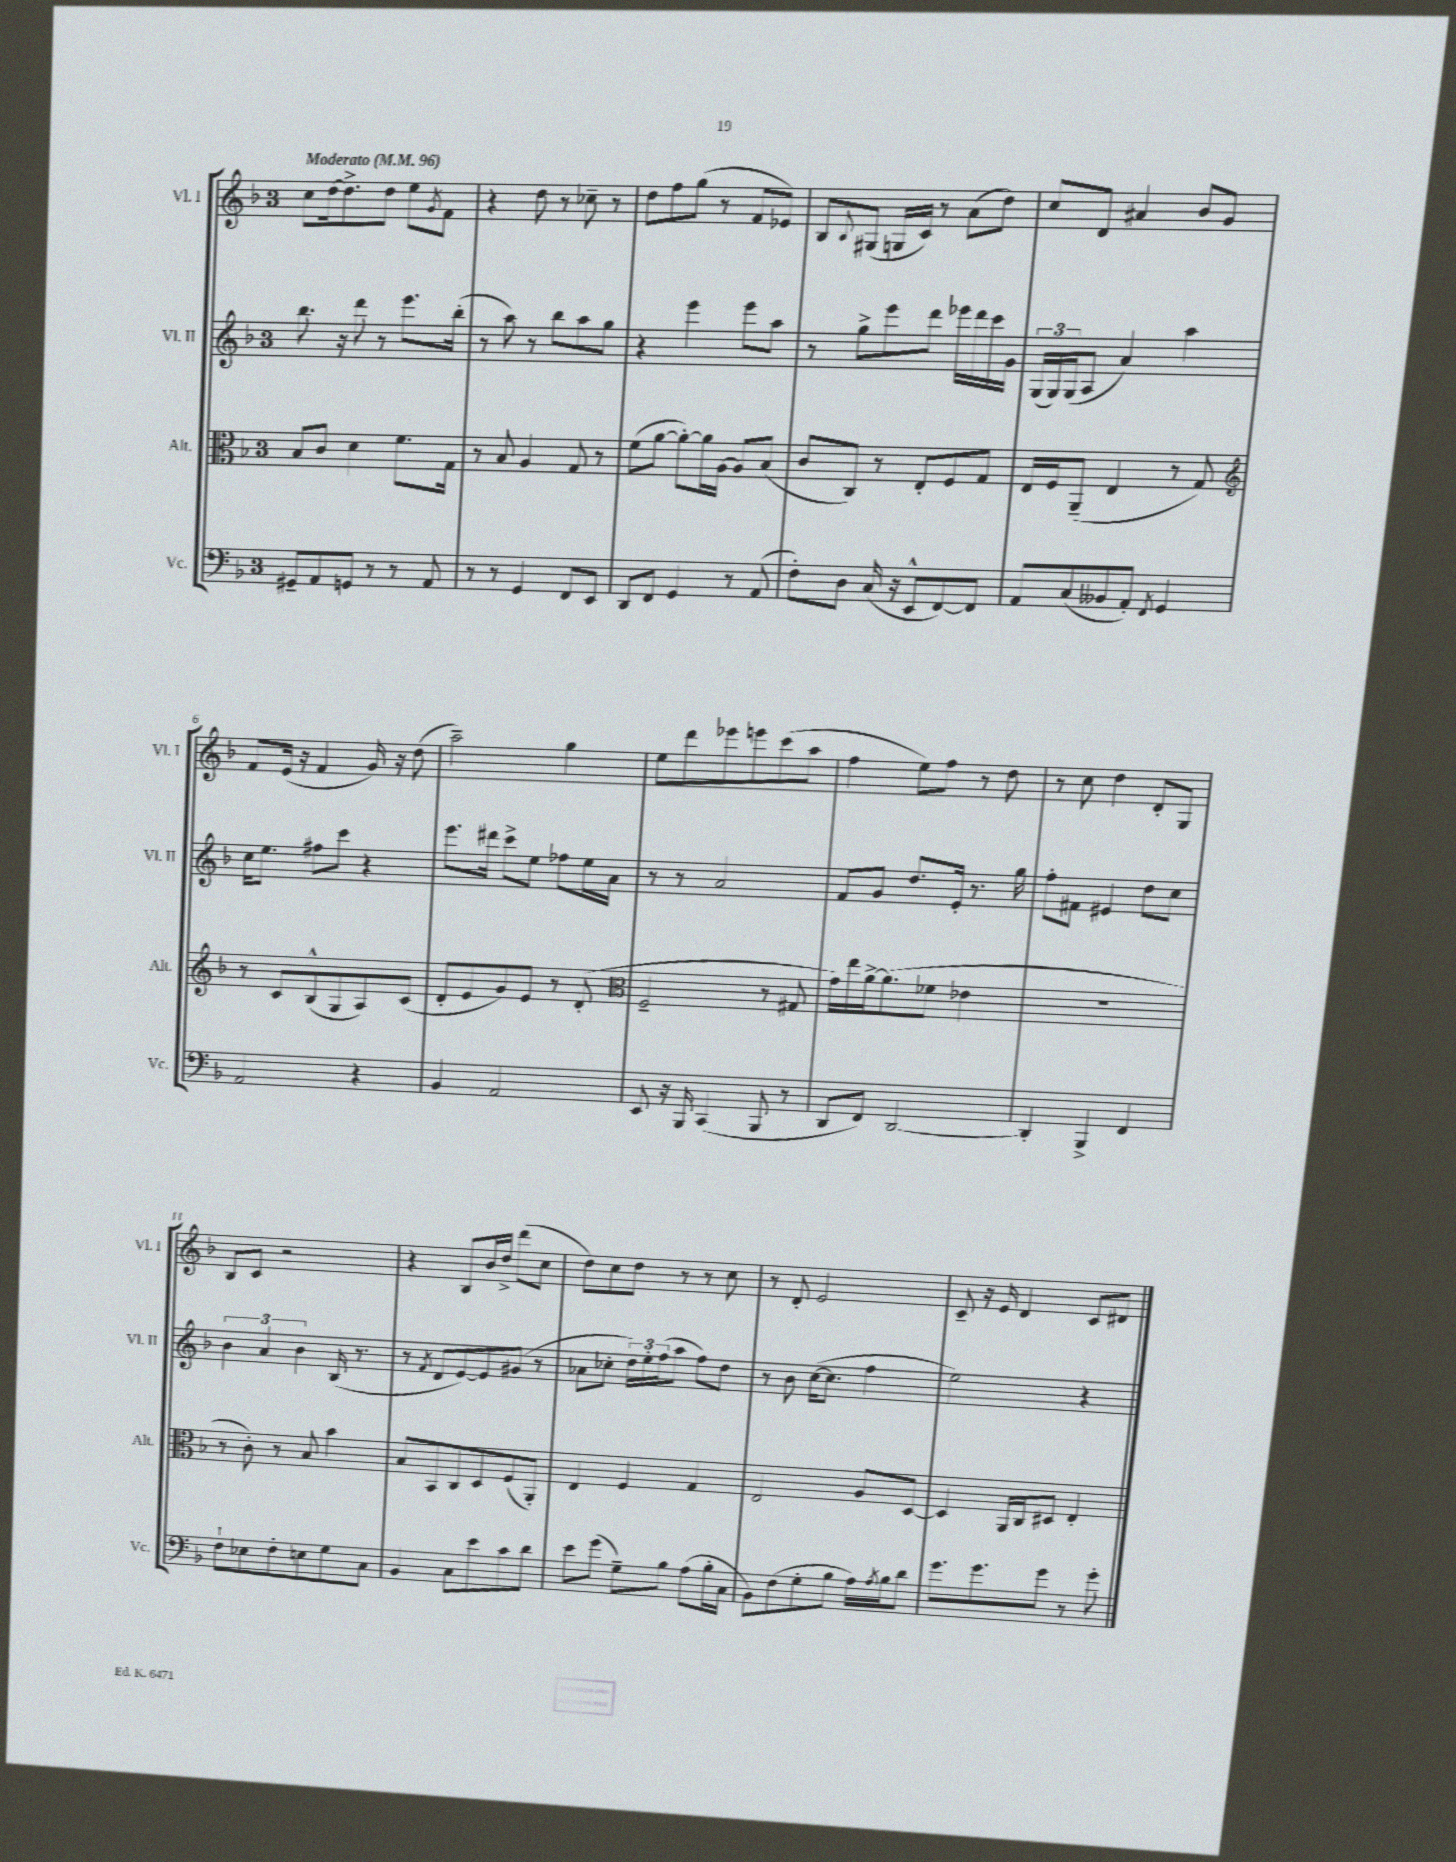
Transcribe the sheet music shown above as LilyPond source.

<<
\new StaffGroup <<
\new Staff = "s0" \with { instrumentName = "Vl. I" shortInstrumentName = "Vl. I" } {
    \clef treble \key f \major \once \override Staff.TimeSignature.style = #'single-digit \time 3/4 \tempo "Moderato" 4 = 96
    c''8 d''16~ d''8.-> d''8 e''8 \acciaccatura { g'8 } f'8 |
    r4 d''8 r8 ces''8-- r8 |
    d''8 f''8 g''8( r8 f'8 ees'8) |
    bes8 \appoggiatura { bes8 } gis8( g16 c'16) r8 a'8( d''8) |
    c''8 d'8 ais'4 bes'8 g'8 |
    f'8 e'16( r16 f'4 g'16) r16 d''8( |
    a''2--) g''4 |
    e''8 d'''8 ees'''8 e'''8 c'''8( a''8 |
    f''4 e''8) f''8 r8 d''8 |
    r8 c''8 d''4 d'8-. g8 |
    bes8 c'8 r2 |
    r4 bes8 bes'16 d''16-> d'''8( c''8 |
    d''8) c''8 d''8 r8 r8 c''8 |
    r8 d'8-. e'2 |
    c'8-- r16 e'16 d'4 c'8 dis'8 \bar "|." |
}
\new Staff = "s1" \with { instrumentName = "Vl. II" shortInstrumentName = "Vl. II" } {
    \clef treble \key f \major \once \override Staff.TimeSignature.style = #'single-digit \time 3/4
    bes''8. r16 d'''8 r8 e'''8. bes''16-.( |
    r8 a''8) r8 bes''8 a''8 g''8 |
    r4 e'''4 e'''8 a''8 |
    r8 g''8-> e'''8 d'''8 ees'''16 d'''16 c'''16 g'16 |
    \tuplet 3/2 { g16( g16) g16( } a8 a'4) a''4 |
    c''16 e''8. fis''8 c'''8 r4 |
    e'''8. dis'''16 c'''8-> e''8 fes''8 e''16 a'16 |
    r8 r8 a'2 |
    f'8 g'8 d''8. e'16-. r8. g''16 |
    f''8-. fis'8 eis'4 d''8 c''8 |
    \tuplet 3/2 { bes'4 a'4 bes'4 } bes16( r8. |
    r8 \acciaccatura { f'8 } d'8 e'8~) e'8 gis'8( r8 |
    aes'8 ces''8-. \tuplet 3/2 { d''16) e''16-. f''16( } a''8 f''8) d''8 |
    r8 bes'8 c''16~( c''8. f''4 |
    e''2) r4 \bar "|." |
}
\new Staff = "s2" \with { instrumentName = "Alt." shortInstrumentName = "Alt." } {
    \clef alto \key f \major \once \override Staff.TimeSignature.style = #'single-digit \time 3/4
    bes8 c'8 d'4 f'8. g16 |
    r8 bes8 a4 g8 r8 |
    f'8( a'8~ a'8~-.) a'16 a16~ a8 bes8( |
    c'8 c8) r8 e8-. f8 g8 |
    e16 f16 a,8--( e4 r8 g8) |
    \clef treble r8 c'8 bes8-^( g8 a8) c'8( |
    d'8-. e'8 g'8) e'8 r8 d'8-.( |
    \clef alto f2-- r8 gis8 |
    g'16) e''16 a'16~-> a'8.( fes'8 ees'4 |
    R2. |
    r8 c'8-.) r8 bes8 bes'4 |
    bes8 bes,8 c8 d8 f8( a,8-.) |
    e4 f4 g4 |
    e2 a8 d8~ |
    d4 a,16 c16 dis8 e4-. \bar "|." |
}
\new Staff = "s3" \with { instrumentName = "Vc." shortInstrumentName = "Vc." } {
    \clef bass \key f \major \once \override Staff.TimeSignature.style = #'single-digit \time 3/4
    gis,8-- a,8 g,8 r8 r8 a,8 |
    r8 r8 g,4 f,8 e,8 |
    d,8 f,8 g,4 r8 a,8( |
    f8-.) d8 c16( r16 e,8-^ f,8~) f,8 |
    a,8 c8( beses,8 a,8-.) \acciaccatura { f,8 } g,4 |
    a,2 r4 |
    bes,4 a,2 |
    e,8 r16 bes,,16 c,4( bes,,8 r8 |
    d,8 f,8) d,2~ |
    d,4-. bes,,4-> f,4 |
    f8-! ees8 f8-. e8 g8 c8 |
    bes,4 c8 e'8 c'8 d'8 |
    e'8 g'8( g8--) bes8 a8( bes16-. c16 |
    bes,8) f8( g8-. bes8 a16) \acciaccatura { a8 } bes16 d'8 |
    g'8. g'8. g'8 r8 g'8-. \bar "|." |
}
>>
>>
